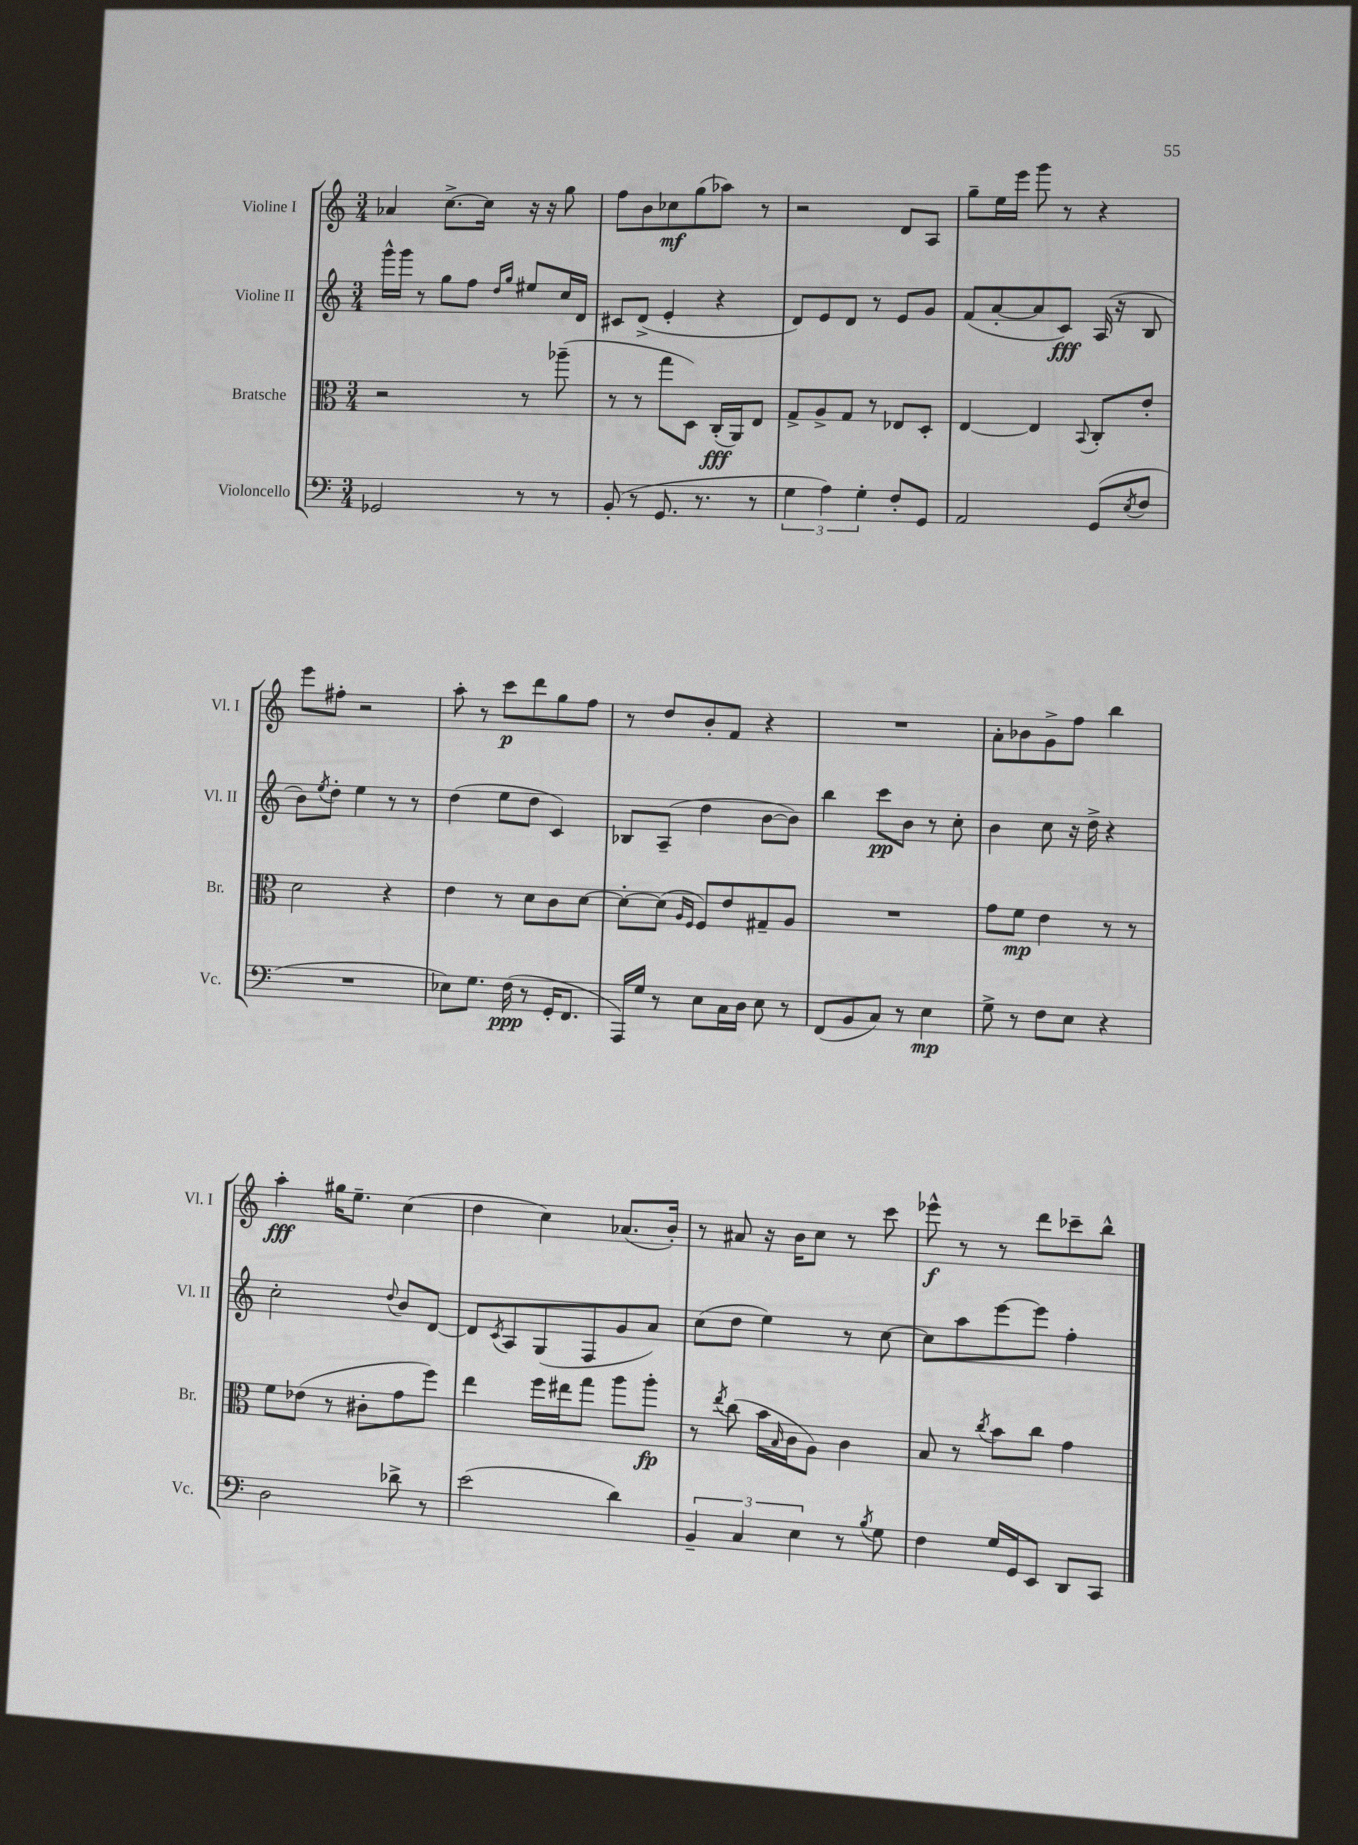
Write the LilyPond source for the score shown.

<<
\new StaffGroup <<
\new Staff = "s0" \with { instrumentName = "Violine I" shortInstrumentName = "Vl. I" } {
    \clef treble \key c \major \numericTimeSignature \time 3/4
    aes'4 c''8.~-> c''16 r16 r16 g''8 |
    f''8 b'8 ces''8\mf g''8( aes''8) r8 |
    r2 d'8 a8 |
    g''8-- e''16 e'''16 g'''8 r8 r4 |
    e'''8 fis''8-. r2 |
    a''8-. r8 c'''8\p d'''8 g''8 f''8 |
    r8 d''8 b'8-. f'8 r4 |
    R2. |
    a'8-. bes'8 g'8-> f''8 b''4 |
    a''4-.\fff gis''16 e''8.-- c''4( |
    d''4 c''4) aes'8.( b'16-.) |
    r8 ais'8 r16 b'16 c''8 r8 c'''8 |
    ees'''8-^\f r8 r8 d'''8 ces'''8-- b''8-^ \bar "|." |
}
\new Staff = "s1" \with { instrumentName = "Violine II" shortInstrumentName = "Vl. II" } {
    \clef treble \key c \major \numericTimeSignature \time 3/4
    g'''16-^ g'''16 r8 g''8 f''8 \grace { d''16 g''16 } eis''8 c''16 d'16 |
    cis'8 d'8->( e'4-. r4 |
    d'8) e'8 d'8 r8 e'8 g'8 |
    f'8( a'8~-. a'8 c'8\fff) a16( r16 b8 |
    b'8) \acciaccatura { e''8 } d''8-. e''4 r8 r8 |
    d''4( e''8 d''8 c'4) |
    bes8 a8--( d''4 b'8~ b'8) |
    b''4 c'''8\pp b'8 r8 c''8-. |
    b'4 c''8 r16 d''16-> r4 |
    c''2-. \appoggiatura { d''8 } b'8 d'8~ |
    d'8 \acciaccatura { c'8 } a8 g8( f8 g'8 a'8) |
    c''8( d''8 e''4) r8 c''8~ |
    c''8 a''8 e'''8~ e'''8 f''4-. \bar "|." |
}
\new Staff = "s2" \with { instrumentName = "Bratsche" shortInstrumentName = "Br." } {
    \clef alto \key c \major \numericTimeSignature \time 3/4
    r2 r8 aes''8--( |
    r8 r8 g''8 d8) c16-.\fff( a,16) e8 |
    g8-> a8-> g8 r8 ees8 d8-. |
    e4~ e4 \appoggiatura { b,8 } c8-. e'8-. |
    d'2 r4 |
    e'4 r8 d'8 c'8 d'8~ |
    d'8~-. d'8( \grace { a16 f16 } f8) e'8 gis8-- a8 |
    R2. |
    g'8 f'8\mp e'4 r8 r8 |
    f'8 ees'8( r8 cis'8-. g'8 f''8) |
    e''4 f''16 eis''16 g''8 a''8 a''8-.\fp |
    r8 \acciaccatura { e''8 } c''8( b'16 \grace { b16 } c'16 a8) c'4 |
    b8 r8 \acciaccatura { c''8 } b'8 c''8 g'4 \bar "|." |
}
\new Staff = "s3" \with { instrumentName = "Violoncello" shortInstrumentName = "Vc." } {
    \clef bass \key c \major \numericTimeSignature \time 3/4
    ges,2 r8 r8 |
    b,8-.( r8 g,8. r8. r8 |
    \tuplet 3/2 { g4 a4) g4-. } f8-. g,8 |
    a,2 g,8( \acciaccatura { e8 } f8 |
    R2. |
    ees8) g8. f16\ppp( r8 g,16-. f,8. |
    a,,16) g16 r8 e8 c16 d16 e8 r8 |
    f,8( b,8 c8) r8 e4\mp |
    g8-> r8 f8 e8 r4 |
    d2 des'8-> r8 |
    e'2( d'4) |
    \tuplet 3/2 { b,4-- c4 e4 } r8 \acciaccatura { b8 } g8 |
    f4 g16 g,16 e,8 d,8 c,8 \bar "|." |
}
>>
>>
\layout { \context { \Score \remove "Bar_number_engraver" } }
